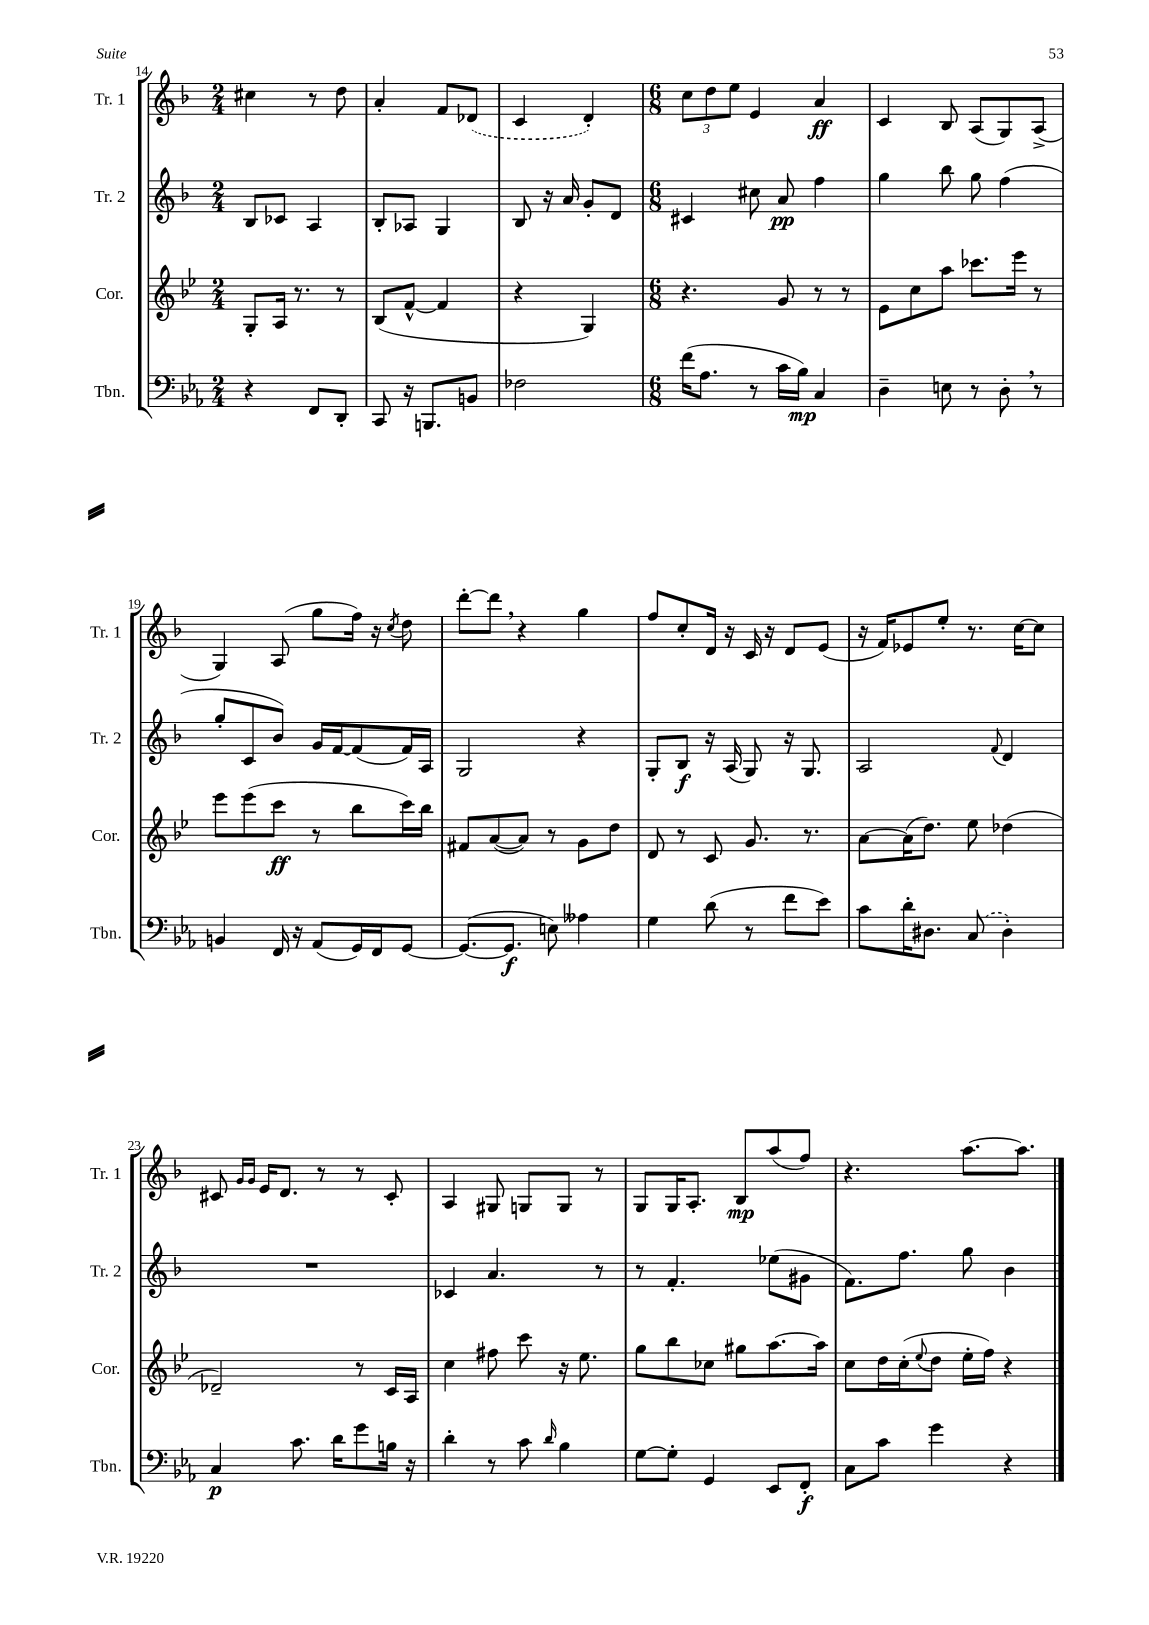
<<
\new StaffGroup <<
\new Staff = "s0" \with { instrumentName = "Tr. 1" shortInstrumentName = "Tr. 1" } {
    \clef treble \key f \major \numericTimeSignature \time 2/4
    cis''4 r8 d''8 |
    a'4-. f'8 \once \slurDashed des'8( |
    c'4 d'4-.) |
    \numericTimeSignature \time 6/8 \tuplet 3/2 { c''8 d''8 e''8 } e'4 a'4\ff |
    c'4 bes8 a8( g8) a8->( |
    g4) a8( g''8 f''16) r16 \acciaccatura { c''8 } d''8 |
    d'''8~-. d'''8 \breathe r4 g''4 |
    f''8 c''8-. d'16 r16 c'16 r16 d'8 e'8( |
    r16 f'16) ees'8 e''8-. r8. c''16~ c''8 |
    cis'8 \grace { g'16 g'16 } e'16 d'8. r8 r8 cis'8-. |
    a4 gis8 g8 g8 r8 |
    g8 g16 a8.-. bes8\mp a''8( f''8) |
    r4. a''8.~ a''8. \bar "|." |
}
\new Staff = "s1" \with { instrumentName = "Tr. 2" shortInstrumentName = "Tr. 2" } {
    \clef treble \key f \major \numericTimeSignature \time 2/4
    bes8 ces'8 a4 |
    bes8-. aes8 g4 |
    bes8 r16 a'16 g'8-. d'8 |
    \numericTimeSignature \time 6/8 cis'4 cis''8 a'8\pp f''4 |
    g''4 bes''8 g''8 f''4( |
    g''8-. c'8 bes'8) g'16 f'16~ f'8( f'16) a16 |
    g2 r4 |
    g8-. bes8\f r16 a16( g8) r16 g8. |
    a2 \appoggiatura { f'8 } d'4 |
    R2. |
    ces'4 a'4. r8 |
    r8 f'4.-. ees''8( gis'8 |
    f'8.) f''8. g''8 bes'4 \bar "|." |
}
\new Staff = "s2" \with { instrumentName = "Cor." shortInstrumentName = "Cor." } {
    \clef treble \key bes \major \numericTimeSignature \time 2/4
    g8-. a16 r8. r8 |
    bes8( f'8~-^ f'4 |
    r4 g4) |
    \numericTimeSignature \time 6/8 r4. g'8 r8 r8 |
    ees'8 c''8 a''8 ces'''8. ees'''16 r8 |
    ees'''8 ees'''8( c'''8\ff r8 bes''8 c'''16) bes''16 |
    fis'8 a'8~( a'8) r8 g'8 d''8 |
    d'8 r8 c'8 g'8. r8. |
    a'8~ a'16( d''8.) ees''8 des''4( |
    des'2--) r8 c'16 a16 |
    c''4 fis''8 c'''8 r16 ees''8. |
    g''8 bes''8 ces''8 gis''8 a''8.~ a''16 |
    c''8 d''16 c''16-.( \appoggiatura { ees''8 } d''8 ees''16-. f''16) r4 \bar "|." |
}
\new Staff = "s3" \with { instrumentName = "Tbn." shortInstrumentName = "Tbn." } {
    \clef bass \key ees \major \numericTimeSignature \time 2/4
    r4 f,8 d,8-. |
    c,8 r16 b,,8. b,8 |
    fes2 |
    \numericTimeSignature \time 6/8 f'16( aes8. r8 c'16 bes16\mp) c4 |
    d4-- e8 r8 d8-. \breathe r8 |
    b,4 f,16 r16 aes,8( g,16) f,16 g,8~ |
    g,8.~( g,8.\f e8) aeses4 |
    g4 d'8( r8 f'8 ees'8) |
    c'8 d'16-. dis8. \once \slurDashed c8( dis4-.) |
    c4\p c'8. d'16 g'8 b16 r16 |
    d'4-. r8 c'8 \grace { d'16 } bes4 |
    g8~ g8-. g,4 ees,8 f,8-.\f |
    c8 c'8 g'4 r4 \bar "|." |
}
>>
>>
\layout { \context { \Score currentBarNumber = #14 } }
